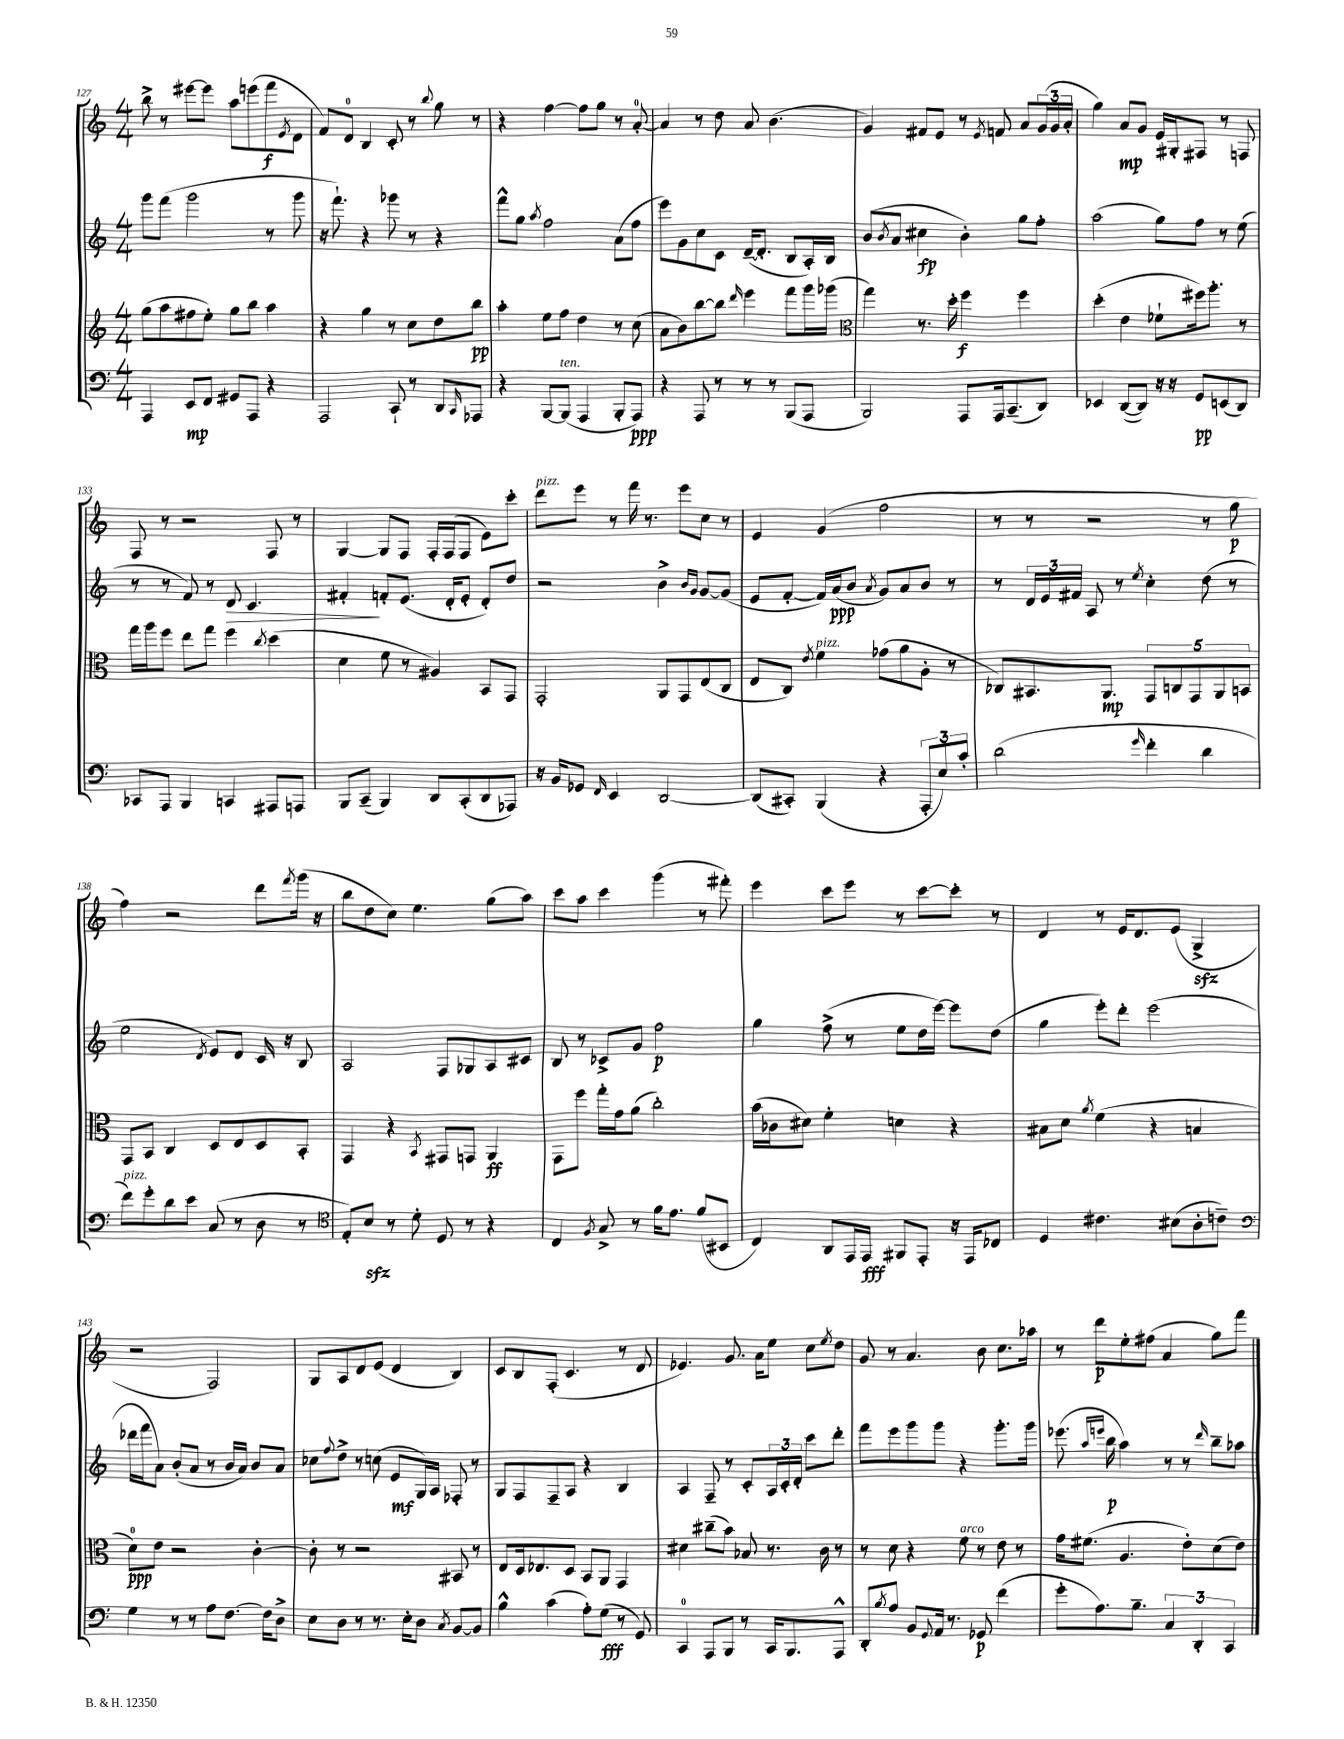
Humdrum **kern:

**kern	**kern	**kern	**kern
*staff4	*staff3	*staff2	*staff1
*clefF4	*clefG2	*clefG2	*clefG2
*k[]	*k[]	*k[]	*k[]
*M4/4	*M4/4	*M4/4	*M4/4
4AAA	(8gg	8ggg	8bb^
.	8aa	(8fff	8r
8EE	8ff#	2ggg	[8eee#
8FF	8ee')	.	8eee#]
8GG#	8gg	.	8aa
8AAA	8bb	.	(8eee
4r	4aa	8r	8fff
.	.	.	8qe
.	.	8ggg	8d
=	=	=	=
2AAA	4r	16r	8f)
.	.	8.fff`)	.
.	.	.	8d
.	4gg	4r	4B
8CC`	8r	8ggg-	8c'
8r	8cc	8r	8r
.	.	.	8qqbb
8DD	8dd	4r	8gg
16qqCC	.	.	.
8AAA-	8bb	.	8r
=	=	=	=
4r	4aa'	8fff^^	4r
.	.	8gg	.
.	.	8qaa	.
[8BBB	8ee	2ff	[4ff
(8BBB]	8ff	.	.
4AAA	4dd	.	8ff]
.	.	.	8gg
8BBB'	8r	(8a	8r
8AAA)	(8cc	8ff	[8a'
=	=	=	=
4r	8a	8eee)	4a]
.	8b)	8g	.
8AAA	[8bb	8cc	8r
8r	8bb]	8c	8dd
.	16qqddd	.	.
8r	4eee	([16d~	8a
.	.	8.d']	.
8r	.	.	(4.b
(8BBB	8fff	8B	.
8AAA	16ggg	16A')	.
.	(16ggg-	16B	.
=	=	=	=
*	*clefC3	*	*
2BBB)	4gg)	(8b	4g)
.	.	8qb	.
.	.	8a	.
.	8.r	4cc#	8f#
.	.	.	8e
.	16dd'	.	.
8AAA	4ff	4b')	8r
.	.	.	8qe
16AAA	.	.	8f
(8.CC~	.	.	.
.	4ff	8gg	8a
8DD)	.	8ff'	(24g
.	.	.	24g
.	.	.	24a'
=	=	=	=
4EE-	(4dd'	(2aa	4gg)
([8DD	4e	.	8a
8DD])	.	.	8g
16r	8f-`	8gg)	16e
16r	.	.	16G#'
8GG	16ff#)	8ff	8F#
.	8.aa'	.	.
(8EE	.	8r	8r
8DD)	8r	(8ee	8F
=	=	=	=
8CC-	16gg	8r	8F
.	16aa	.	.
8AAA	8ff	8r	8r
4BBB	8ee	8f)	2r
.	8gg	8r	.
4CC	4ff	8d	.
.	.	4.c	.
.	8qcc	.	.
8AAA#	(4dd	.	8F
8AAA	.	.	8r
=	=	=	=
8BBB	4d	4f#'	[4G
(8CC~	.	.	.
4BBB)	8f	8f'	8G]
.	8r	(8.e	8F
8DD	4A#)	.	16F'
.	.	16d'	(16F
(8CC'	.	8e'	8F
8DD	8BB	8d')	8e)
8AAA-)	8GG	8dd	8ccc'
=	=	=	=
16r	2GG'	2r	8ddd
16BB	.	.	.
8GG-	.	.	8eee
16qqFF	.	.	.
4EE	.	.	8r
.	.	.	16fff
.	.	.	8.r
[2DD	8AA	4b^	.
.	8GG	.	8eee
.	.	16qqb	.
.	.	16qqg	.
.	(8E	[8g	8cc
.	8C	(8g]	8r
=	=	=	=
(8DD]	8E	8e	4e
8CC#')	8C)	[8f'	.
.	8qe	.	.
(4BBB	4f	16f])	(4g
.	.	(16a	.
.	.	8b	.
.	.	8qa	.
4r	(8g-	8g)	2ff
.	8a	8a	.
12AAA'	8A'	8b	.
12E)	.	.	.
.	8r	8r	.
12c'	.	.	.
=	=	=	=
(2d	8C-)	8r	8r
.	8.BB#	24d	8r
.	.	24e	.
.	.	24f#	.
.	.	8A	2r
.	8.AA	.	.
.	.	8r	.
16qqg	.	8qee	.
4f'	10GG	4cc'	.
.	10C	.	.
.	10GG	.	.
4d	.	(8dd	8r
.	10AA	.	.
.	.	8r	8gg
.	10BB	.	.
=	=	=	=
8f)	8GG	2ee	4ff)
8g'	8BB	.	.
8d	4C	.	2r
8e	.	.	.
.	.	8qd	.
(8C	8D	8e)	.
8r	8E	8d	.
8D	8D	16c	8ddd
.	.	16r	.
.	.	.	8qfff
8r	8BB'	8B	(16ggg
.	.	.	16r
=	=	=	=
*clefC4	*	*	*
8E')	4GG	2A	8bb
8B	.	.	8dd
8r	4r	.	8cc)
8d'	.	.	4.ee
.	8qBB	.	.
8D	8GG#	8F	.
8r	8GG	8G-	.
4r	4AA	8A	(8gg
.	.	8c#	8aa)
=	=	=	=
4C	8GG	8B	8ccc
.	8ff	8r	8aa
8qF	.	.	.
8G^	16gg'	8c-^	4ccc
.	16g	.	.
8r	(8a	8g	.
16f	2cc')	2ff	(4ggg
8.e	.	.	.
(8f	.	.	8r
8BB#	.	.	8fff#')
=	=	=	=
4C)	(16b	4gg	4eee
.	16c-	.	.
.	8d#)	.	.
8AA	4f'	(8ff^	8ccc
16EE	.	8r	8eee
16EE	.	.	.
8FF#	4d	8ee	8r
8EE'	.	16dd	[8ccc
.	.	[16eee)	.
16r	4r	8eee]	8ccc']
16EE	.	.	.
8C-	.	(8dd	8r
=	=	=	=
4D	8B#	4gg	4d
.	8d	.	.
.	8qa	.	.
4.c#	(4f	8eee')	8r
.	.	8ddd'	16e
.	.	.	8.d
.	4r	(2eee	.
(8B#	.	.	(8e
8A'	4B	.	4G^
8c~)	.	.	.
=	=	=	=
*clefF4	*	*	*
4G	8d)	16ddd-	2r
.	.	16fff	.
.	8e	8a)	.
8r	2r	(8b'	.
8r	.	8a	.
8A	.	8r	2F)
[8.F	.	16b	.
.	.	16a)	.
.	[4c'	8b	.
16F]	.	.	.
8D^	.	8a	.
=	=	=	=
8E	8c']	8cc-	8G
.	.	8qqff	.
8D	8r	8dd^	8A
8r	2r	8r	8d
8.r	.	(8cc	(8e
.	.	8e	4d
16E'	.	.	.
8D	.	16G)	.
.	.	16A	.
8qC	.	.	.
[8BB	8BB#	8F-'	4B)
8BB]	8r	8r	.
=	=	=	=
4B^^	8E	8G	8c
.	16D	8F	8B
.	8.E-	.	.
(4c	.	8F~	(8F'
.	8D	8A	4.c
8A')	8BB	4r	.
(8G	8AA	.	.
8r	4GG	4B	8r
8GG)	.	.	8d
=	=	=	=
4CC	4d#	4A	4.e-)
8AAA	(8cc#~	8F~	.
8BBB	8b)	8r	8.g
8r	8B-	8c'	.
.	.	.	16a
16CC	8.r	24A	8ee
.	.	24c'	.
8.BBB	.	.	.
.	.	24d'	.
.	.	8ccc	8cc
.	16c	.	.
.	.	.	8qee
8AAA^^	8r	8ddd'	8dd
=	=	=	=
8DD'	8r	8fff	8g
8qB	.	.	.
8A	8d	8eee	8r
8BB	4r	8ggg	4.a
8qqGG	.	.	.
16AA	.	8ggg	.
8.r	.	.	.
.	8f	4r	.
8GG-	8r	.	8b
(4f	8e	8.ggg'	8.cc
.	8r	.	.
.	.	16ggg	16aa-
=	=	=	=
8g'	16g	(8.eee-	8r
.	(8.f#	.	.
8.A)	.	.	8ddd
.	.	16qqaa	.
.	.	16qqeee	.
.	.	16bb	.
.	4.A	4aa)	8ee'
8.B~	.	.	.
.	.	.	(8ff#
6C	.	8r	4a
.	8e')	8r	.
6DD'	.	.	.
.	.	16qqddd	.
.	(8d	8bb~	8gg)
6CC	.	.	.
.	8e)	8aa-	8fff
==	==	==	==
*-	*-	*-	*-
